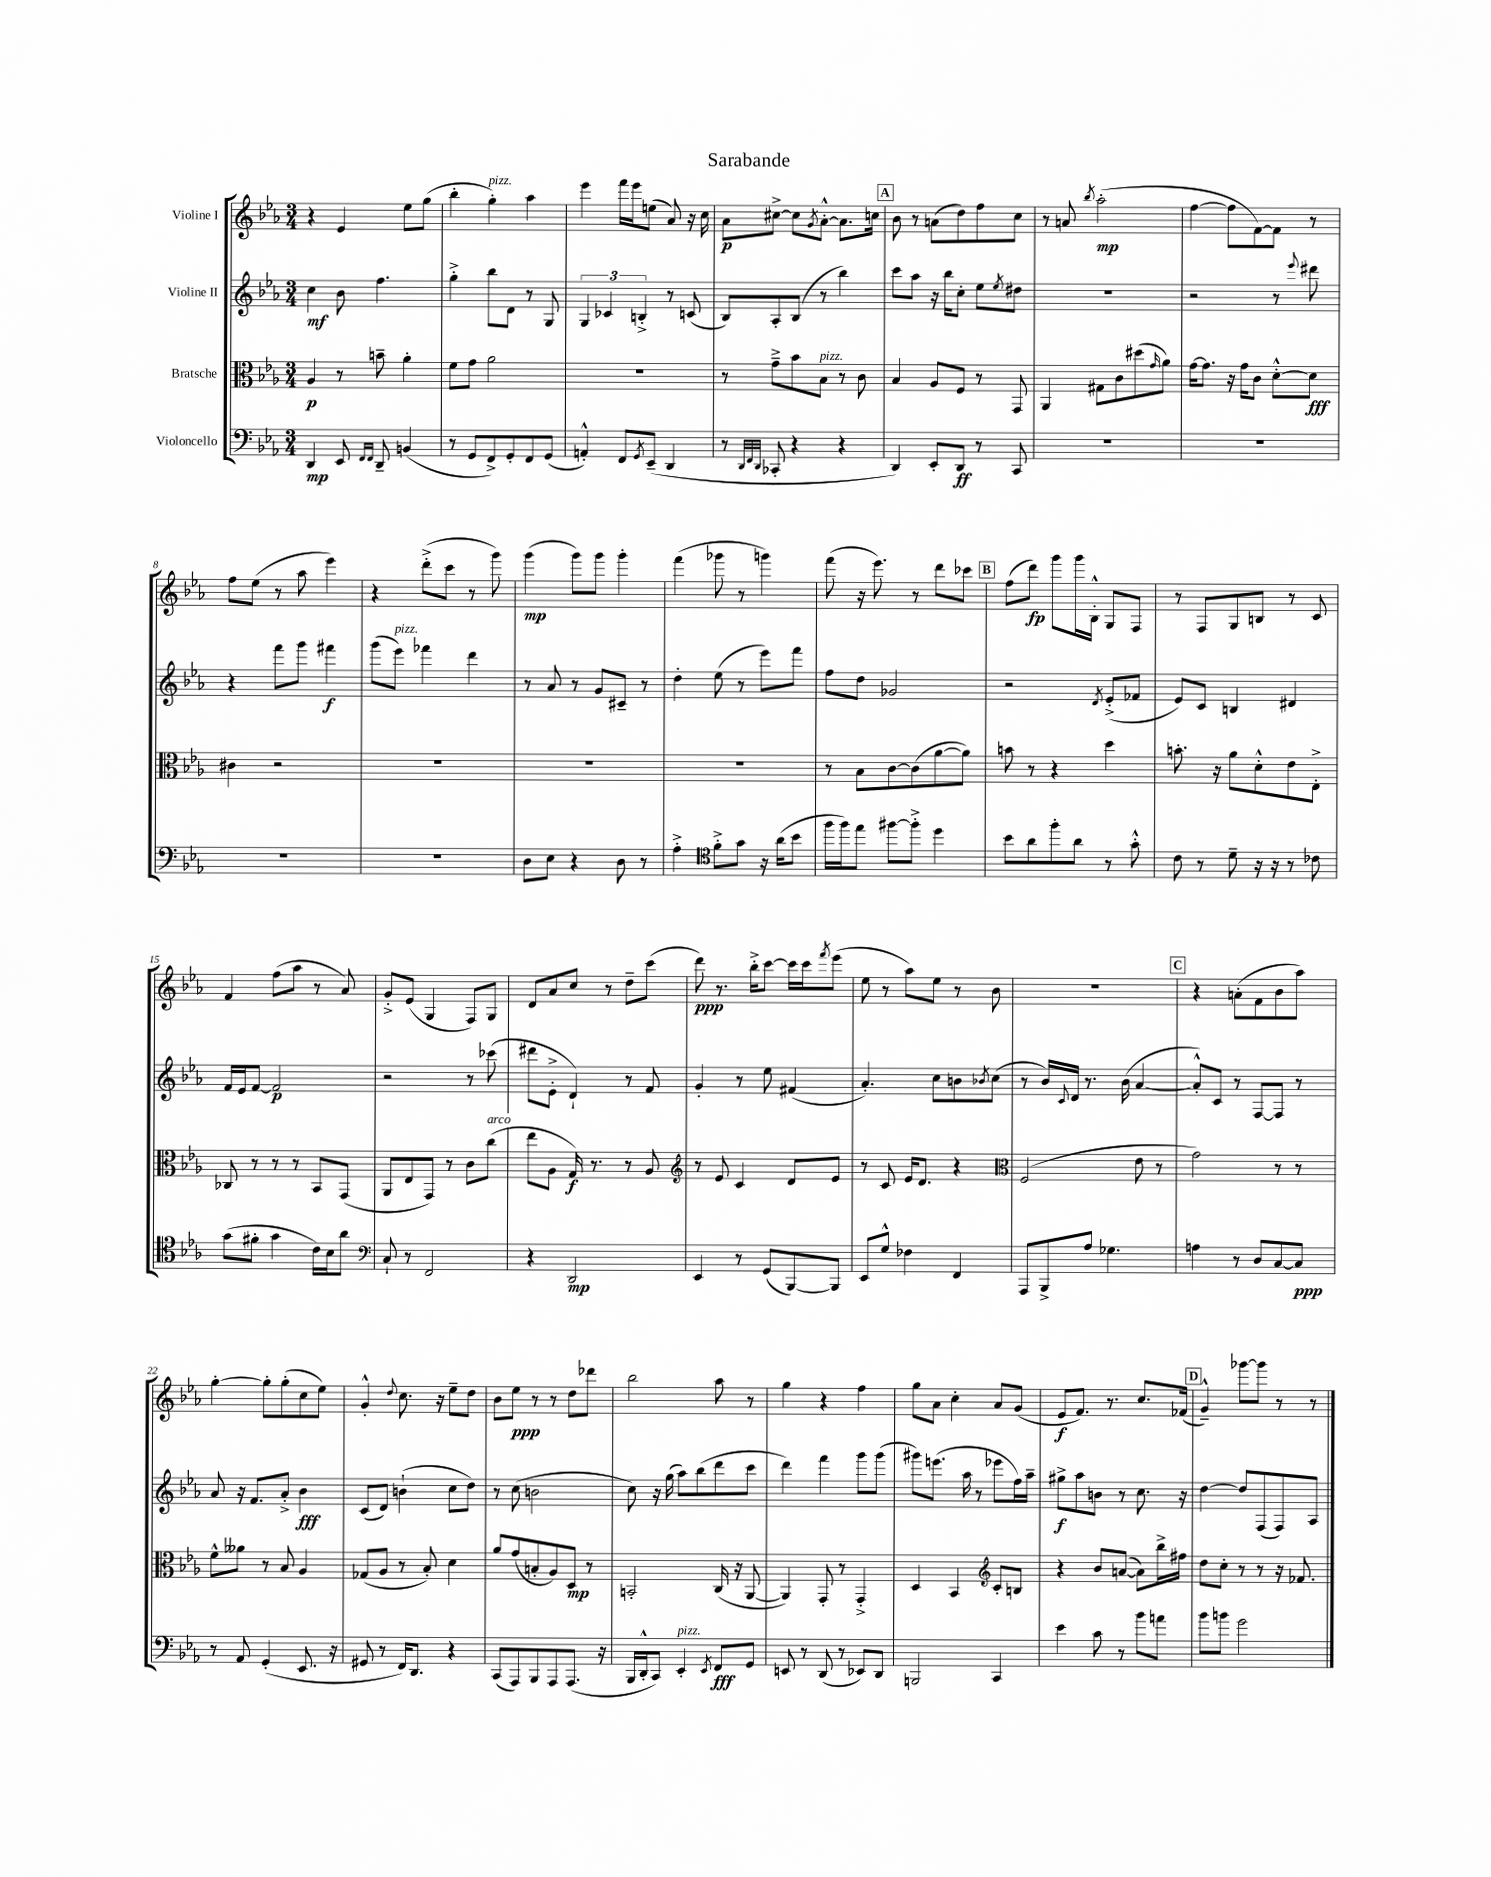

**kern	**dynam	**kern	**dynam	**kern	**dynam	**kern	**dynam
*part4	*part4	*part3	*part3	*part2	*part2	*part1	*part1
*staff4	*staff4	*staff3	*staff3	*staff2	*staff2	*staff1	*staff1
*I"Violoncello	*	*I"Bratsche	*	*I"Violine II	*	*I"Violine I	*
*clefF4	*	*clefC3	*	*clefG2	*	*clefG2	*
*k[b-e-a-]	*	*k[b-e-a-]	*	*k[b-e-a-]	*	*k[b-e-a-]	*
*M3/4	*	*M3/4	*	*M3/4	*	*M3/4	*
=1	=1	=1	=1	=1	=1	=1	=1
4DD/	mp	4A-/	p	4cc\	mf	4r	.
8EE-/	.	8r	.	8b-\	.	4e-/	.
16qqFF/LL	.	.	.	.	.	.	.
16qqFF/JJ	.	.	.	.	.	.	.
8DD~/	.	8bn~\	.	4.ff\	.	.	.
(4BBn/	.	4a-'\	.	.	.	8ee-\L	.
.	.	.	.	.	.	(8gg\J	.
=2	=2	=2	=2	=2	=2	=2	=2
8r	.	8f\L	.	4gg'^\	.	4bb-'\	.
8GG/L	.	8g\J	.	.	.	.	.
!	!	!	!	!	!	!LO:TX:a:i:t=pizz.	!
8FF^/)	.	2a-\	.	8bb-\L	.	4gg'\)	.
8GG'/	.	.	.	8d\J	.	.	.
8FF/	.	.	.	8r	.	4aa-\	.
(8GG/J	.	.	.	8G/	.	.	.
=3	=3	=3	=3	=3	=3	=3	=3
4AAn'^^/)	.	2.r	.	6G/	.	4eee-\	.
.	.	.	.	6c-X/	.	.	.
8FF/L	.	.	.	.	.	16fff\LL	.
.	.	.	.	.	.	16eee-\J	.
.	.	.	.	6Bn'^/	.	.	.
8qGG/	.	.	.	.	.	.	.
(8EE-~/J	.	.	.	.	.	(8een\J	.
4DD/	.	.	.	8r	.	8a-/)	.
.	.	.	.	(8cn/	.	16r	.
.	.	.	.	.	.	16cc\	.
=4	=4	=4	=4	=4	=4	=4	=4
8r	.	8r	.	8B-/L)	.	8a-\L	p
32qqDD/LLL	.	.	.	.	.	.	.
32qqFF/	.	.	.	.	.	.	.
32qqDD/JJJ	.	.	.	.	.	.	.
8CC-X'/	.	8g~^\L	.	8A-'/	.	[8cc#X^\J	.
4r	.	8b-\	.	(8B-/J	.	8cc#\L]	.
.	.	.	.	.	.	8qg/	.
!	!	!LO:TX:a:i:t=pizz.	!	!	!	!	!
.	.	8B-\J	.	8r	.	[8a-'^^\J	.
4r	.	8r	.	4bb-\)	.	8.a-\L]	.
.	.	8c\	.	.	.	.	.
.	.	.	.	.	.	16ccn\Jk	.
!!LO:REH:place=s1:t=A
=5	=5	=5	=5	=5	=5	=5	=5
4DD/)	.	4B-/	.	8ccc\L	.	8b-\	.
.	.	.	.	8aa-\J	.	8r	.
8EE-'/L	.	8A-/L	.	16r	.	(8an\L	.
.	.	.	.	16bb-\KL	.	.	.
8DD/J	ff	8F/J	.	8cc'\J	.	8dd\)	.
8r	.	8r	.	8ee-\L	.	8ff\	.
.	.	.	.	8qee-/	.	.	.
8CC/	.	8GG/	.	8dd#X\J	.	8cc\J	.
=6	=6	=6	=6	=6	=6	=6	=6
2.r	.	4AA-/	.	2.r	.	8r	.
.	.	.	.	.	.	8an/	.
.	.	.	.	.	.	8qbb-/	.
.	.	8G#X\L	.	.	.	(2aa-'\	mp
.	.	8c\	.	.	.	.	.
.	.	(8dd#X\	.	.	.	.	.
.	.	16qqg/	.	.	.	.	.
.	.	8a-\J)	.	.	.	.	.
=7	=7	=7	=7	=7	=7	=7	=7
2.r	.	[16g\KL	.	2r	.	[4ff\	.
.	.	8.g\J]	.	.	.	.	.
.	.	16r	.	.	.	8ff\L]	.
.	.	16g\KL	.	.	.	.	.
.	.	8c\J	.	.	.	[8f\)	.
.	.	[8d'^^\L	.	8r	.	8f\J]	.
.	.	.	.	8qqeee-/	.	.	.
.	.	8d\J]	fff	8ddd#X\	.	8r	.
!!LO:LB:g=z
=8	=8	=8	=8	=8	=8	=8	=8
2.r	.	4c#X\	.	4r	.	8ff\L	.
.	.	.	.	.	.	(8ee-\J	.
.	.	2r	.	8fff\L	.	8r	.
.	.	.	.	8ggg\J	.	8aa-\	.
.	.	.	.	4fff#X\	f	4eee-\)	.
=9	=9	=9	=9	=9	=9	=9	=9
2.r	.	2.r	.	(8ggg\L	.	4r	.
!	!	!	!	!LO:TX:a:i:t=pizz.	!	!	!
.	.	.	.	8eee-\J)	.	.	.
.	.	.	.	4fff-X\	.	(8ddd'^\L	.
.	.	.	.	.	.	8ccc\J	.
.	.	.	.	4ddd\	.	8r	.
.	.	.	.	.	.	8ggg\)	.
=10	=10	=10	=10	=10	=10	=10	=10
8D\L	.	2.r	.	8r	.	(4ggg\	mp
8E-\J	.	.	.	8a-/	.	.	.
4r	.	.	.	8r	.	8ggg\L)	.
.	.	.	.	8g/L	.	8ggg\J	.
8D\	.	.	.	8c#X~/J	.	4ggg'\	.
8r	.	.	.	8r	.	.	.
=11	=11	=11	=11	=11	=11	=11	=11
4A-'^\	.	2.r	.	4dd'\	.	(4fff\	.
*clefC4	*	*	*	*	*	*	*
8f'^\L	.	.	.	(8ee-\	.	8ggg-X\	.
8g\J	.	.	.	8r	.	8r	.
16r	.	.	.	8eee-\L)	.	4gggn\)	.
(16a-\KL	.	.	.	.	.	.	.
8b-\J	.	.	.	8fff\J	.	.	.
=12	=12	=12	=12	=12	=12	=12	=12
16ff\LL	.	8r	.	8ff\L	.	(8fff\	.
16ff\J)	.	.	.	.	.	.	.
8ee-\J	.	8B-\L	.	8dd\J	.	16r	.
.	.	.	.	.	.	8.eee-\)	.
[8ff#X\L	.	[8c\	.	2g-X/	.	.	.
8ff#'^\J]	.	(8c\]	.	.	.	8r	.
4dd\	.	[8a-\	.	.	.	8ddd\L	.
.	.	8a-\J])	.	.	.	8ccc-X\J	.
!!LO:REH:place=s1:t=B
=13	=13	=13	=13	=13	=13	=13	=13
8b-\L	.	8bn\	.	2r	.	(8ff\L	.
8a-\	.	8r	.	.	.	8ddd\J)	fp
8ff'\	.	4r	.	.	.	8ggg\L	.
8a-\J	.	.	.	.	.	16ggg\L	.
.	.	.	.	.	.	16B-'^^\JJ	.
.	.	.	.	8qd/	.	.	.
8r	.	4dd\	.	(8e-'^/L	.	8G/L	.
8g'^^\	.	.	.	8f-X/J	.	8F/J	.
=14	=14	=14	=14	=14	=14	=14	=14
8c\	.	8.bn'\	.	8e-/L)	.	8r	.
8r	.	.	.	8c/J	.	8F/L	.
.	.	16r	.	.	.	.	.
8d~\	.	8a-\L	.	4Bn/	.	8G/	.
16r	.	8d'^^\	.	.	.	8Bn/J	.
16r	.	.	.	.	.	.	.
8r	.	8e-\	.	4d#X/	.	8r	.
8c-X\	.	8E-'^\J	.	.	.	8c/	.
!!LO:LB:g=z
=15	=15	=15	=15	=15	=15	=15	=15
(8g\L	.	8C-X/	.	16f/LL	.	4f/	.
.	.	.	.	16e-/J	.	.	.
8f#X'\J	.	8r	.	[8f/J	.	.	.
4g\	.	8r	.	2f/]	p	(8ff\L	.
.	.	8r	.	.	.	8aa-\J	.
16c\LL)	.	8BB-/L	.	.	.	8r	.
16B-\J	.	.	.	.	.	.	.
8a-\J	.	(8GG/J	.	.	.	8a-/)	.
=16	=16	=16	=16	=16	=16	=16	=16
*clefF4	*	*	*	*	*	*	*
8C`/	.	8AA-/L	.	2r	.	8g'^/L	.
8r	.	8E-/	.	.	.	(8e-/J	.
2FF/	.	8GG/J)	.	.	.	4G/	.
.	.	8r	.	.	.	.	.
.	.	8c\L	.	8r	.	8F/L)	.
!	!	!LO:TX:a:i:t=arco	!	!	!	!	!
.	.	(8cc\J	.	(8ccc-X\	.	8G/J	.
=17	=17	=17	=17	=17	=17	=17	=17
4r	.	8ee-\L	.	8ddd#X\L	.	8d/L	.
.	.	8A-\J	.	8e-'^\J	.	8a-/	.
2DD/	mp	16G/)	f	4d`/)	.	8cc/J	.
.	.	8.r	.	.	.	.	.
.	.	.	.	.	.	8r	.
.	.	8r	.	8r	.	8dd~\L	.
.	.	8A-/	.	8f/	.	(8ccc\J	.
=18	=18	=18	=18	=18	=18	=18	=18
*	*	*clefG2	*	*	*	*	*
4EE-/	.	8r	.	4g'/	.	8ddd\)	ppp
.	.	8e-/	.	.	.	8.r	.
8r	.	4c/	.	8r	.	.	.
.	.	.	.	.	.	16bb-'^\KL	.
(8GG/L	.	.	.	8ee-\	.	[8ccc\J	.
[8BBB-/)	.	8d/L	.	(4f#X/	.	16ccc\LL]	.
.	.	.	.	.	.	16ccc\J	.
.	.	.	.	.	.	8qfff/	.
8BBB-/J]	.	8e-/J	.	.	.	(8eee-\J	.
=19	=19	=19	=19	=19	=19	=19	=19
8EE-/L	.	8r	.	4.a-'/)	.	8ee-\	.
8G^^/J	.	8c/	.	.	.	8r	.
4F-X\	.	16e-/KL	.	.	.	8aa-\L)	.
.	.	8.d/J	.	.	.	.	.
.	.	.	.	8cc\L	.	8ee-\J	.
4FF/	.	4r	.	8bn\	.	8r	.
.	.	.	.	8qb-X/	.	.	.
.	.	.	.	(8cc\J	.	8b-\	.
=20	=20	=20	=20	=20	=20	=20	=20
*	*	*clefC3	*	*	*	*	*
8AAA-/L	.	(2F/	.	8r	.	2.r	.
8BBB-^/	.	.	.	16b-/LL)	.	.	.
.	.	.	.	8qqc/	.	.	.
.	.	.	.	16d/JJ	.	.	.
8A-/J	.	.	.	8.r	.	.	.
4.G-X\	.	.	.	.	.	.	.
.	.	.	.	(16b-\	.	.	.
.	.	8e-\	.	[4a-/	.	.	.
.	.	8r	.	.	.	.	.
!!LO:REH:place=s1:t=C
=21	=21	=21	=21	=21	=21	=21	=21
4An\	.	2g\)	.	8a-'^^/L])	.	4r	.
.	.	.	.	8c/J	.	.	.
8r	.	.	.	8r	.	(8an'\L	.
8D/L	.	.	.	[8F/L	.	8f\	.
[8C/	.	8r	.	8F/J]	.	8b-\	.
8C/J]	ppp	8r	.	8r	.	8aa-\J)	.
!!LO:LB:g=z
=22	=22	=22	=22	=22	=22	=22	=22
8r	.	8f^^\L	.	8a-/	.	[4gg'\	.
8AA-/	.	8a--X\J	.	16r	.	.	.
.	.	.	.	8.f/L	.	.	.
(4GG'/	.	8r	.	.	.	8gg'\L]	.
.	.	8B-/	.	8a-'^/J	.	(8gg'\	.
8.EE-/	.	4A-/	.	4b-\	fff	8cc\	.
.	.	.	.	.	.	8ee-\J)	.
16r	.	.	.	.	.	.	.
=23	=23	=23	=23	=23	=23	=23	=23
8GG#X/	.	(8G-X/L	.	(8c/L	.	4g'^^/	.
8r	.	8A-/J	.	8d/J)	.	.	.
.	.	.	.	.	.	8qqdd/	.
16FF/KL)	.	8r	.	(4bn`\	.	8.cc\	.
8.DD/J	.	.	.	.	.	.	.
.	.	8B-'/)	.	.	.	.	.
.	.	.	.	.	.	16r	.
4r	.	4d\	.	8cc\L	.	8ee-~\L	.
.	.	.	.	8dd\J)	.	8dd\J	.
=24	=24	=24	=24	=24	=24	=24	=24
(8CC/L	.	8a-/L	.	8r	.	8b-\L	.
8AAA-/)	.	(8g/	.	(8cc\	.	8ee-\J	ppp
8BBB-/	.	8Bn'/	.	2bn\	.	8r	.
8AAA-/	.	8A-/)	.	.	.	8r	.
(8.AAA-/J	.	8D/J	mp	.	.	8dd\L	.
.	.	8r	.	.	.	8ddd-X\J	.
16r	.	.	.	.	.	.	.
=25	=25	=25	=25	=25	=25	=25	=25
16BBB-/LL	.	2BBn'/	.	8cc\)	.	2bb-\	.
16DD'^^/J	.	.	.	.	.	.	.
8CC/J)	.	.	.	16r	.	.	.
.	.	.	.	(16gg\	.	.	.
!LO:TX:a:i:t=pizz.	!	!	!	!	!	!	!
4EE-'/	.	.	.	8aa-\L)	.	.	.
.	.	.	.	(8bb-\	.	.	.
8qEE-/	.	.	.	.	.	.	.
8FF/L	fff	(16C/	.	8ddd\	.	8aa-\	.
.	.	16r	.	.	.	.	.
8GG/J	.	[8AA-/	.	8ccc\J	.	8r	.
=26	=26	=26	=26	=26	=26	=26	=26
8EEn/	.	4AA-/])	.	4ddd\)	.	4gg\	.
8r	.	.	.	.	.	.	.
(8DD/	.	8GG'/	.	4fff\	.	4r	.
8r	.	8r	.	.	.	.	.
8EE-X/L)	.	4GG'^/	.	8ggg\L	.	4ff\	.
8DD/J	.	.	.	(8ggg\J	.	.	.
=27	=27	=27	=27	=27	=27	=27	=27
2BBBn/	.	4D/	.	8ggg#X\L)	.	8gg\L	.
.	.	.	.	(8.eeen\J	.	8a-\J	.
.	.	4BB-/	.	.	.	4cc'\	.
.	.	.	.	16aa-\	.	.	.
.	.	.	.	8r	.	.	.
*	*	*clefG2	*	*	*	*	*
4CC/	.	8c'/L	.	8eee-X\L	.	8a-/L	.
.	.	8Bn/J	.	16ff\L)	.	(8g/J	.
.	.	.	.	16aa-~\JJ	.	.	.
=28	=28	=28	=28	=28	=28	=28	=28
4e-\	.	4r	.	8gg#X^\L	f	8e-/L	f
.	.	.	.	8aa-\	.	8.f/J)	.
8c\	.	8b-/L	.	8bn\J	.	.	.
.	.	.	.	.	.	8.r	.
8r	.	([8an/J	.	8r	.	.	.
8b-\L	.	8a\L])	.	8.cc\	.	8.cc/L	.
8an\J	.	16bb-^\L	.	.	.	.	.
.	.	16ff#X\JJ	.	16r	.	(16f-X/Jk	.
!!LO:REH:place=s1:t=D
=29	=29	=29	=29	=29	=29	=29	=29
8b-\L	.	8dd\L	.	[4dd\	.	4g~^^/)	.
8bn\J	.	8cc'\J	.	.	.	.	.
2g\	.	8r	.	8dd/L]	.	[8ggg-X\L	.
.	.	8r	.	(8F/	.	8ggg-\J]	.
.	.	16r	.	8F/)	.	8r	.
.	.	8.f-X/	.	.	.	.	.
.	.	.	.	8A-/J	.	8r	.
==	==	==	==	==	==	==	==
*-	*-	*-	*-	*-	*-	*-	*-
